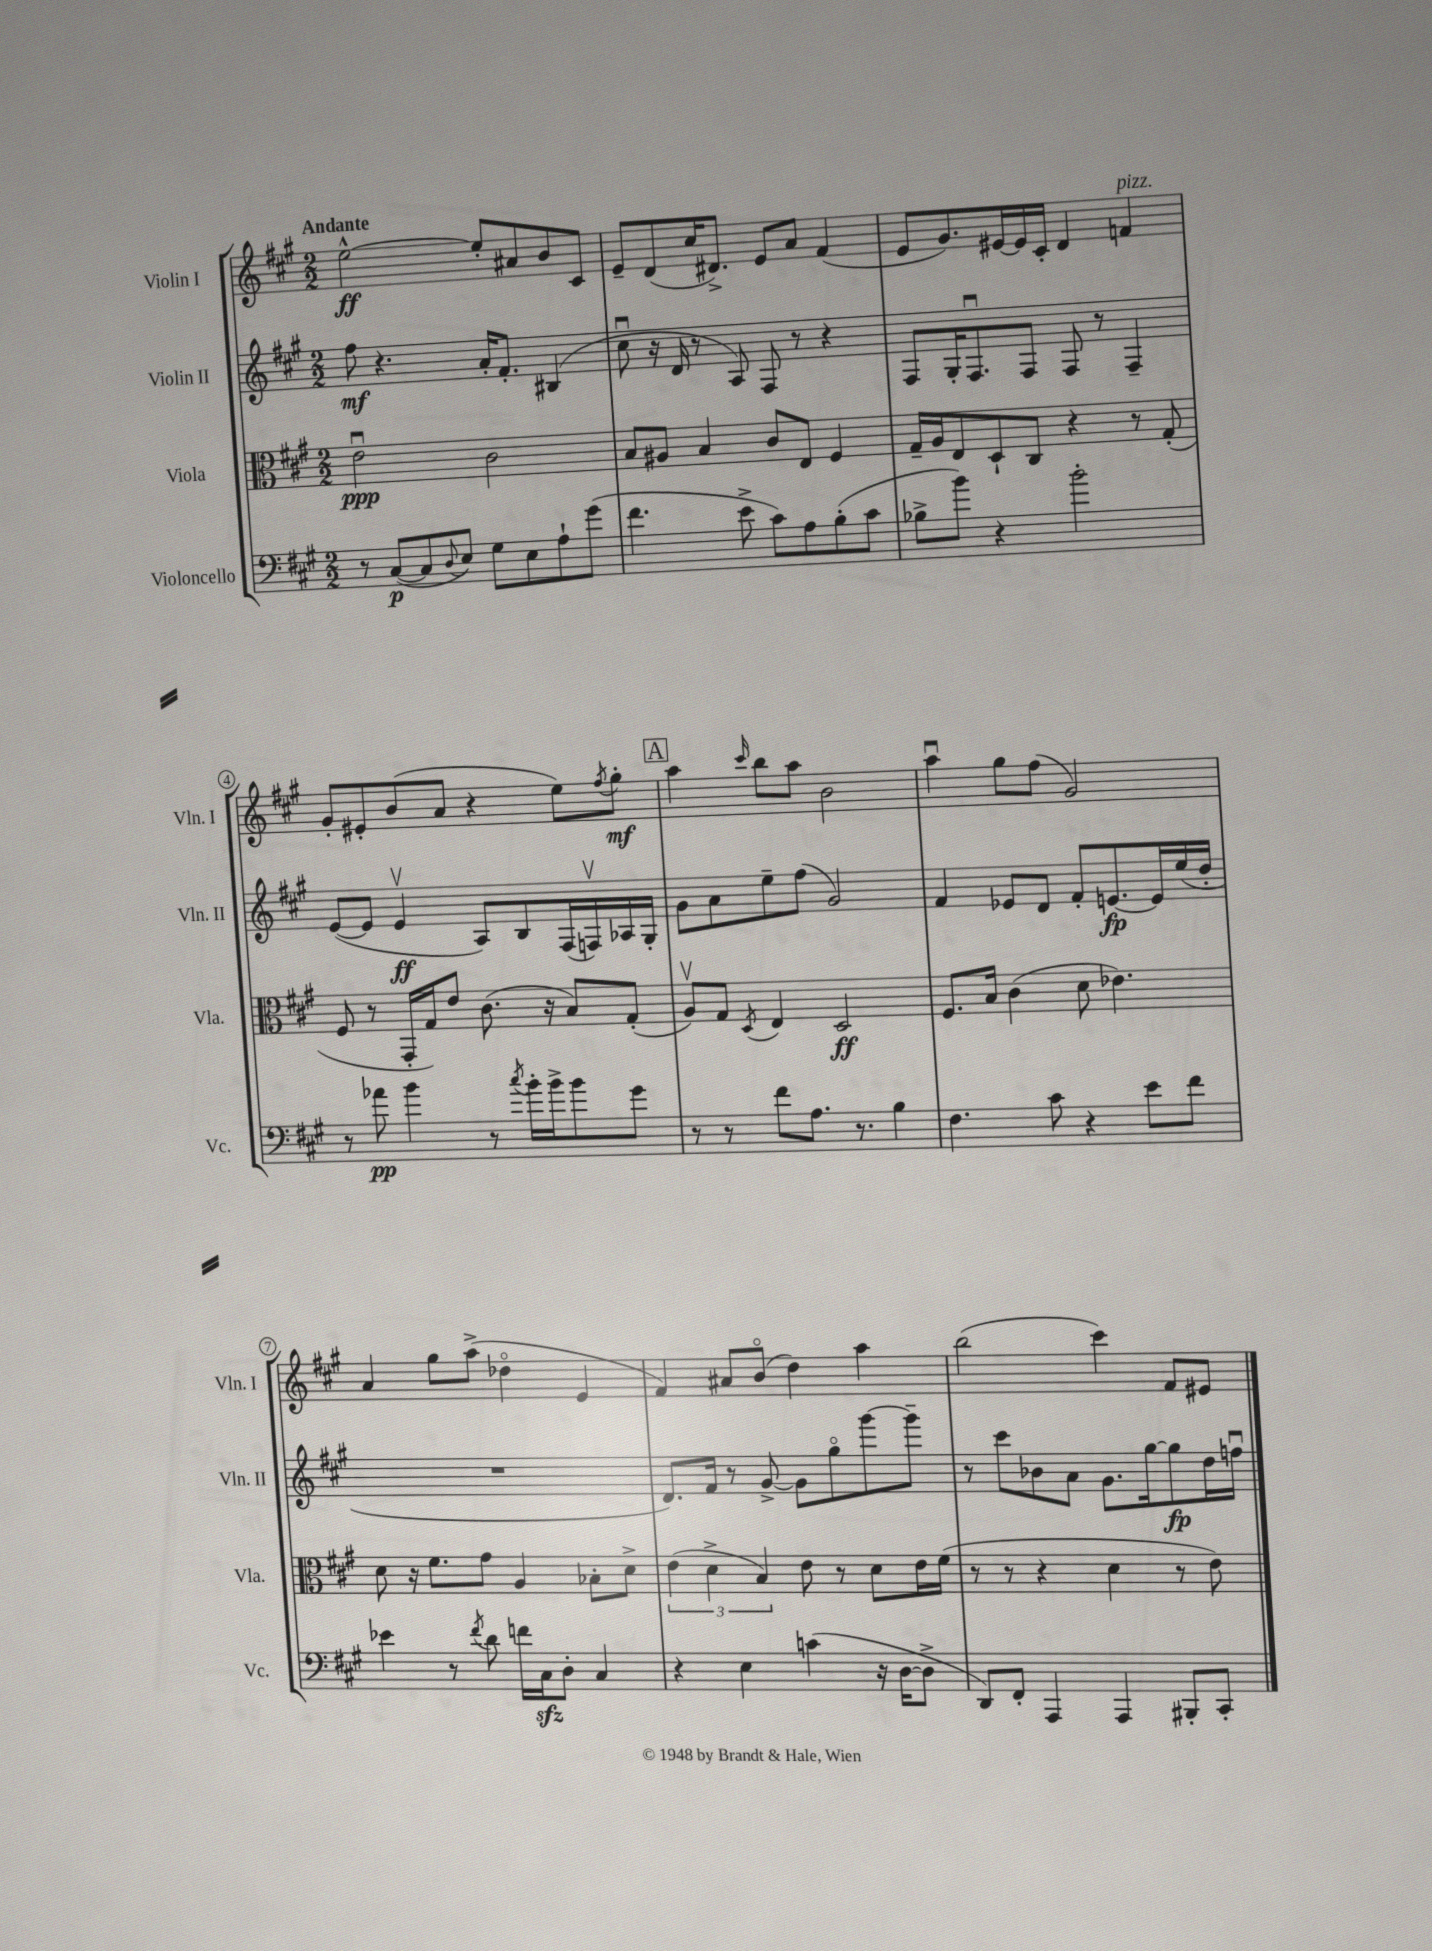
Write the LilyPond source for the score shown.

<<
\new StaffGroup <<
\new Staff = "s0" \with { instrumentName = "Violin I" shortInstrumentName = "Vln. I" } {
    \clef treble \key a \major \numericTimeSignature \time 2/2 \tempo "Andante"
    e''2~-^\ff e''8-. ais'8 b'8 cis'8 |
    e'8-- d'8( cis''16 dis'8.->) e'8 a'8 fis'4( |
    e'8 gis'8.) eis'16~ eis'16 cis'16-. d'4 f'4^\markup { \italic "pizz." } |
    gis'8-. eis'8-. b'8( a'8 r4 e''8) \acciaccatura { fis''8 } gis''8-.\mf |
    \mark \markup { \box "A" } a''4 \grace { cis'''16 } b''8 a''8 b'2 |
    a''4\downbow gis''8 fis''8( gis'2) |
    a'4 gis''8 a''8->( des''4\flageolet e'4 |
    fis'4) ais'8 b'8\flageolet( d''4) a''4 |
    b''2( cis'''4) fis'8 eis'8 \bar "|." |
}
\new Staff = "s1" \with { instrumentName = "Violin II" shortInstrumentName = "Vln. II" } {
    \clef treble \key a \major \numericTimeSignature \time 2/2
    fis''8\mf r4. a'16-. fis'8.-. bis4( |
    cis''8\downbow r16 d'16 r8 a8) fis8 r8 r4 |
    fis8 gis16-. fis8.\downbow fis8 fis8 r8 fis4-- |
    e'8~( e'8 e'4\upbow\ff a8) b8 fis16( f16\upbow) aes16 gis16-. |
    \mark \markup { \box "A" } gis'8 a'8 e''8-- fis''8( gis'2) |
    fis'4 ees'8 d'8 fis'8-. e'8.~\fp e'16 e''16( d''16-. |
    R1 |
    d'8.) fis'16 r8 gis'8~-> gis'8 gis''8\flageolet gis'''8~ gis'''8-- |
    r8 cis'''8 bes'8 a'8 gis'8. gis''16~ gis''8\fp d''16 f''16\downbow \bar "|." |
}
\new Staff = "s2" \with { instrumentName = "Viola" shortInstrumentName = "Vla." } {
    \clef alto \key a \major \numericTimeSignature \time 2/2
    e'2\downbow\ppp cis'2 |
    b8 ais8 b4 cis'8 e8 fis4 |
    gis16-- a16 e8 d8-! cis8 r4 r8 gis8-.( |
    fis8 r8 gis,16-. gis16) e'8 cis'8.( r16 b8) gis8-.( |
    \mark \markup { \box "A" } a8\upbow) gis8 \acciaccatura { d8 } e4 d2\ff |
    fis8. b16 cis'4( d'8 ees'4.) |
    d'8 r16 fis'8. gis'8 a4 bes8-. d'8-> |
    \tuplet 3/2 { e'4( d'4-> b4) } e'8 r8 d'8 e'16 fis'16( |
    r8 r8 r4 d'4 r8 e'8) \bar "|." |
}
\new Staff = "s3" \with { instrumentName = "Violoncello" shortInstrumentName = "Vc." } {
    \clef bass \key a \major \numericTimeSignature \time 2/2
    r8 cis8~\p( cis8 \appoggiatura { d8 } e8) gis8 e8 a8-! gis'8( |
    fis'4. e'8-> cis'8) a8 b8-.( cis'8 |
    bes8-> b'8) r4 b'2-. |
    r8 aes'8\pp b'4 r8 \acciaccatura { cis''8 } b'16-. b'16-> b'8 gis'8 |
    \mark \markup { \box "A" } r8 r8 fis'8 a8. r8. b4 |
    fis4. cis'8 r4 e'8 fis'8 |
    ees'4 r8 \acciaccatura { fis'8 } d'8 f'16 cis16\sfz d8-. cis4 |
    r4 e4 c'4( r16 d16~ d8-> |
    d,8) fis,8-. a,,4 a,,4 bis,,8-. cis,8-. \bar "|." |
}
>>
>>
\layout { \context { \Score \override BarNumber.stencil = #(make-stencil-circler 0.1 0.3 ly:text-interface::print) } }
